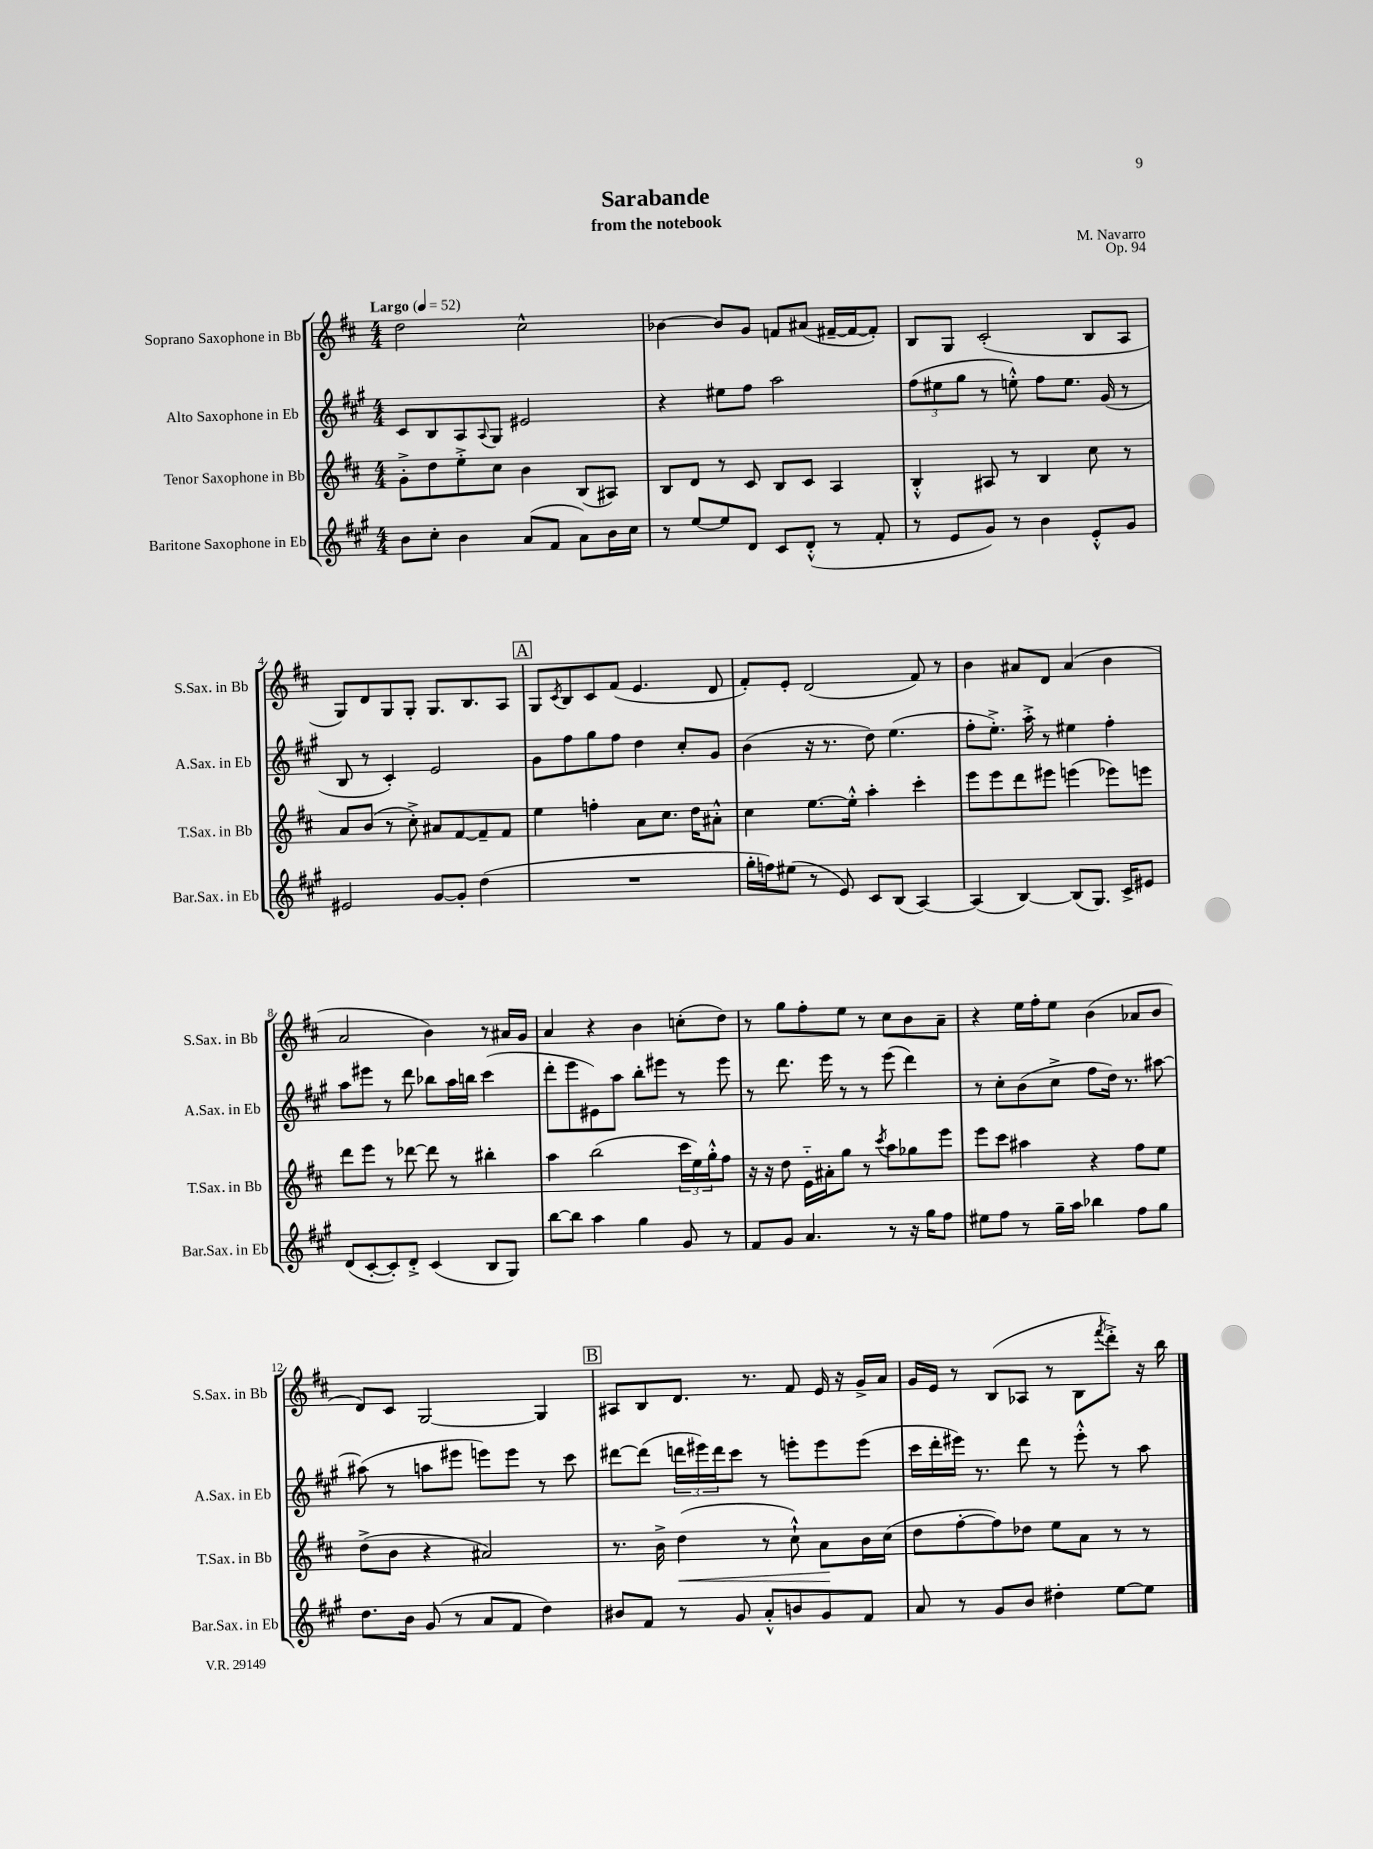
\header { title = "Sarabande" composer = "M. Navarro" subtitle = "from the notebook" opus = "Op. 94" }
<<
\new StaffGroup <<
\new Staff = "s0" \with { instrumentName = "Soprano Saxophone in Bb" shortInstrumentName = "S.Sax. in Bb" } {
    \clef treble \key d \major \numericTimeSignature \time 4/4 \tempo "Largo" 4 = 52
    d''2 cis''2-^ |
    bes'4~ bes'8 g'8 f'8 ais'8( fis'16~-- fis'16~ fis'8-.) |
    b8 g8 cis'2-.( b8 a8 |
    g8) d'8 g8 g8-. g8. b8. a8 |
    \mark \markup { \box "A" } g8 \acciaccatura { cis'8 } b8 cis'8 fis'8( e'4. d'8 |
    fis'8-.) e'8-. d'2( fis'8) r8 |
    b'4 ais'8 d'8 ais'4( b'4 |
    a'2 b'4) r8 ais'16 g'16 |
    a'4 r4 b'4 c''8-.( d''8) |
    r8 g''8 fis''8-. e''8 r8 cis''8 b'8 a'8-- |
    r4 e''16 fis''16-. e''8 b'4( aes'8 b'8 |
    d'8) cis'8 g2~ g4 |
    \mark \markup { \box "B" } ais8 b8 d'8. r8. fis'8 e'16 r16 g'16-> a'16 |
    g'16 e'16 r8 b8( aes8 r8 b8 \acciaccatura { fis'''8 } d'''8-.->) r16 b''16 \bar "|." |
}
\new Staff = "s1" \with { instrumentName = "Alto Saxophone in Eb" shortInstrumentName = "A.Sax. in Eb" } {
    \clef treble \key a \major \numericTimeSignature \time 4/4
    cis'8 b8 a8 \appoggiatura { a8 } gis8 eis'2 |
    r4 eis''8 fis''8 a''2 |
    \tuplet 3/2 { fis''8( eis''8 gis''8 } r8 e''8-.-^) fis''8 e''8. gis'16( r8 |
    b8 r8 cis'4-.) e'2 |
    \mark \markup { \box "A" } gis'8 fis''8 gis''8 fis''8 d''4 cis''8-. gis'8 |
    b'4( r16 r8. d''8) e''4.( |
    fis''8-. e''8.-.->) a''16-.-> r8 eis''4 fis''4-. |
    a''8 eis'''8 r8 d'''8 bes''8 a''16 b''16 cis'''4( |
    d'''8-. e'''8 eis'8) a''8 b''8-. eis'''8 r8 eis'''8 |
    r8 d'''8. e'''16 r8 r8 e'''8( d'''4) |
    r8 cis''8-. b'8( cis''8-> fis''8 d''16) r8. ais''8~ |
    ais''8( r8 a''8 eis'''8 e'''8) e'''8 r8 cis'''8 |
    \mark \markup { \box "B" } dis'''8~ dis'''8( \tuplet 3/2 { d'''16 eis'''16) d'''16 } cis'''8 r8 e'''8-. e'''8 e'''8( |
    cis'''16 d'''16-. eis'''16) r8. d'''8 r8 eis'''8-.-^ r8 a''8 \bar "|." |
}
\new Staff = "s2" \with { instrumentName = "Tenor Saxophone in Bb" shortInstrumentName = "T.Sax. in Bb" } {
    \clef treble \key d \major \numericTimeSignature \time 4/4
    g'8-.-> d''8 e''8-.-> cis''8 b'4 b8( ais8) |
    b8 d'8 r8 cis'8 b8 cis'8 a4 |
    b4-.-^ ais8 r8 b4 cis''8 r8 |
    a'8 b'8( r8 cis''8-.->) ais'8 fis'8~ fis'8-- fis'8 |
    \mark \markup { \box "A" } e''4 f''4-. a'8 cis''8. d''16 ais'8-.-^ |
    cis''4 e''8.~ e''16-.-^ a''4-. cis'''4-. |
    e'''8 e'''8 d'''8 eis'''8 e'''4( ees'''8) e'''8 |
    d'''8 e'''8 r8 des'''8~ des'''8 r8 bis''4-. |
    a''4 b''2( \tuplet 3/2 { cis'''16 e''16) g''16-.-^ } fis''8 |
    r16 r16 d''8 e'16-_ ais'16-. g''8 r8 \acciaccatura { cis'''8 } a''8 ges''8 e'''8 |
    e'''8 cis'''8 ais''4 r4 fis''8 e''8 |
    d''8->( b'8 r4 ais'2) |
    \mark \markup { \box "B" } r8. b'16-> d''4\<( r8 cis''8-!-^) a'8\! b'16 cis''16( |
    d''8 fis''8~-. fis''8) des''8 e''8 a'8 r8 r8 \bar "|." |
}
\new Staff = "s3" \with { instrumentName = "Baritone Saxophone in Eb" shortInstrumentName = "Bar.Sax. in Eb" } {
    \clef treble \key a \major \numericTimeSignature \time 4/4
    b'8 cis''8-. b'4 a'8( fis'8 a'8) b'16 cis''16 |
    r8 e''8~ e''8 d'8 cis'8 d'8-.-^( r8 fis'8-. |
    r8 e'8 gis'8) r8 b'4 e'8-.-^ gis'8 |
    eis'2 gis'8~ gis'8-. d''4( |
    \mark \markup { \box "A" } R1 |
    gis''16-. f''16) eis''8( r8 e'8) cis'8 b8( a4~) |
    a4( b4~) b8( gis8.) cis'16-> eis'8 |
    d'8( cis'8~-. cis'8-.) d'8-.-> cis'4( b8 gis8) |
    b''8~ b''8 a''4 gis''4 gis'8 r8 |
    fis'8 gis'8 a'4. r8 r16 gis''16 fis''8 |
    eis''8 fis''8 r8 gis''16-- a''16 bes''4 fis''8 gis''8 |
    d''8. b'16 gis'8( r8 a'8 fis'8 d''4) |
    \mark \markup { \box "B" } bis'8 fis'8 r8 gis'8 a'8-.-^ b'8 gis'8 fis'8 |
    a'8 r8 gis'8 b'8 dis''4-. e''8~ e''8 \bar "|." |
}
>>
>>
